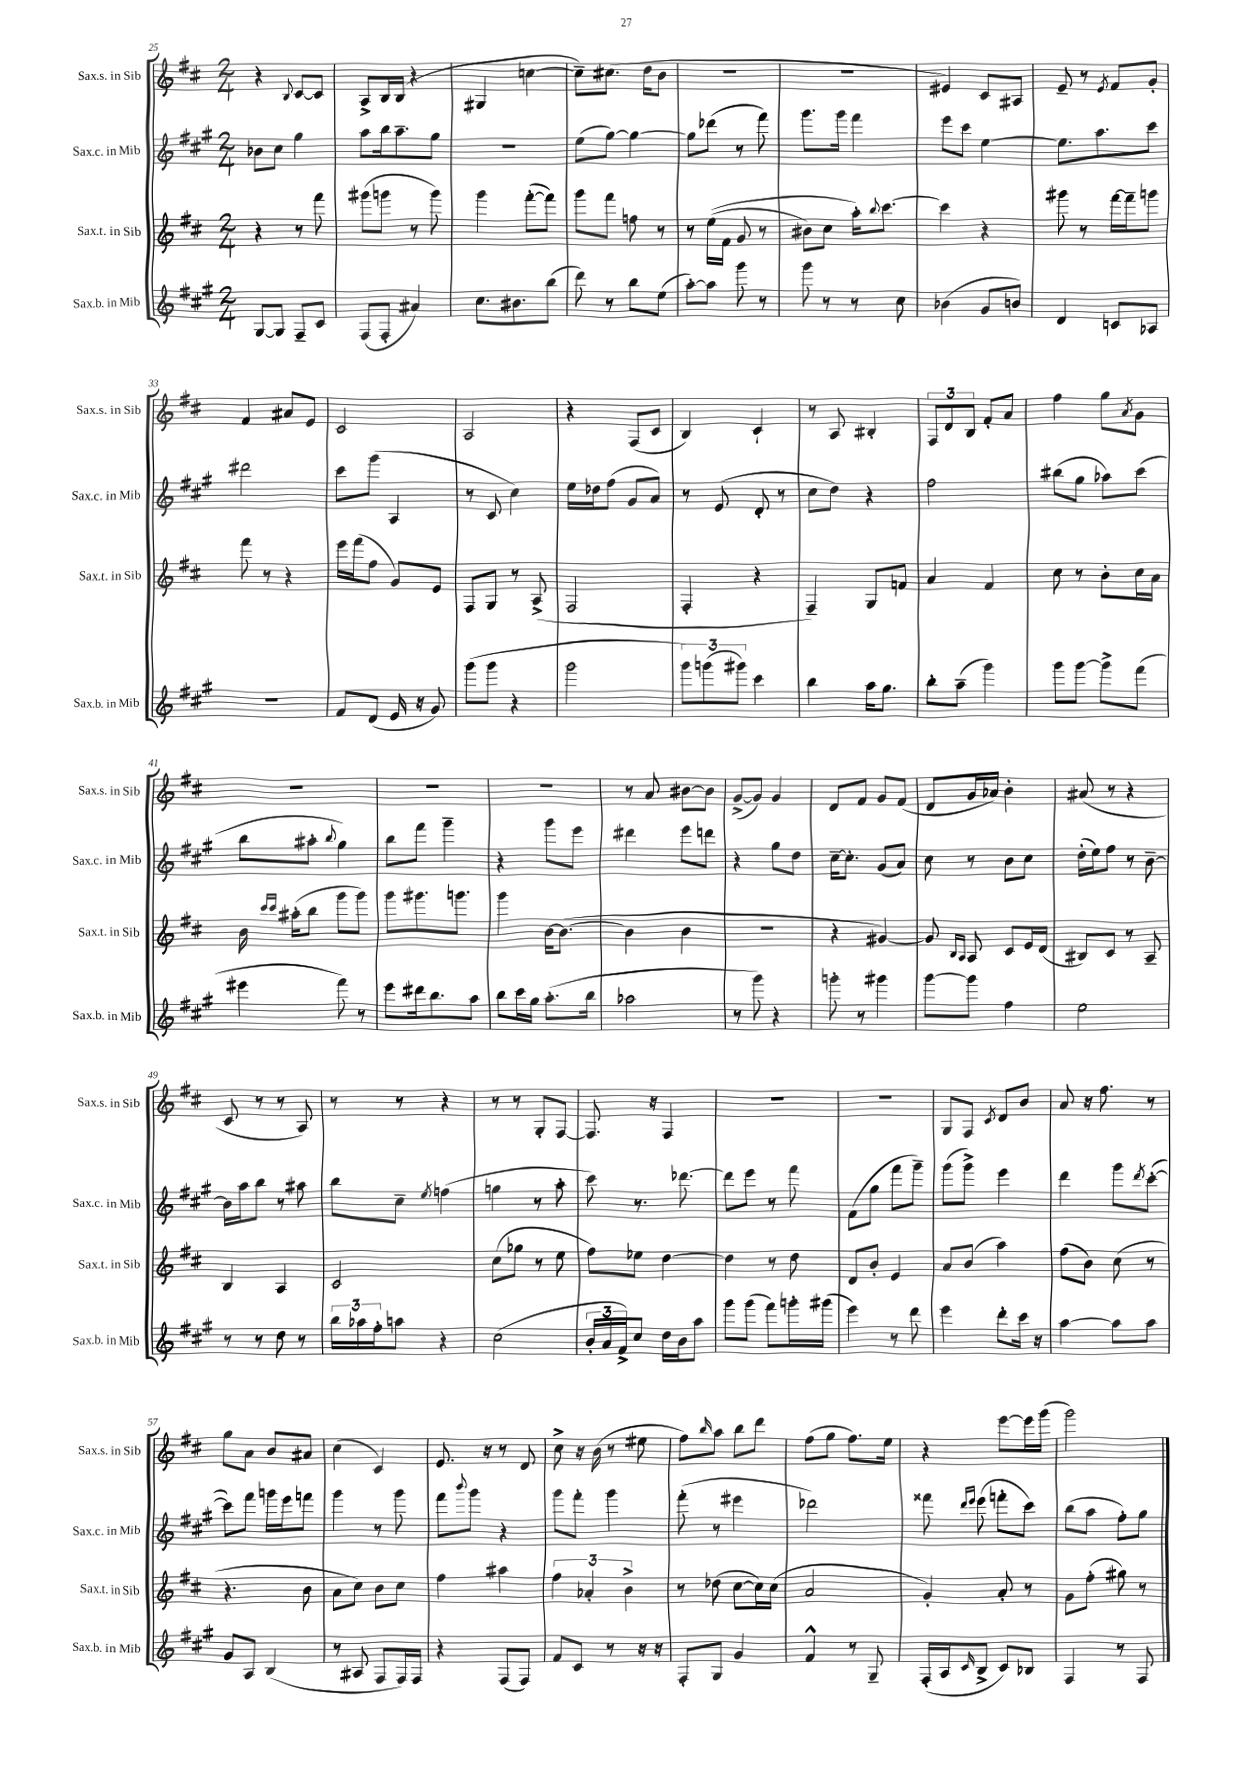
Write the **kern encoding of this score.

**kern	**kern	**kern	**kern
*staff4	*staff3	*staff2	*staff1
*clefG2	*clefG2	*clefG2	*clefG2
*k[f#c#g#]	*k[f#c#]	*k[f#c#g#]	*k[f#c#]
*M2/4	*M2/4	*M2/4	*M2/4
[8G#	4r	8b-	4r
8G#]	.	8cc#	.
.	.	.	8qqB
8F#~	8r	4gg#	[8c#
8c#	8fff#	.	8c#]
=	=	=	=
(8F#	(8ggg#	8aa	8A^
8F#'	8ggg	16bb	16B
.	.	8.aa~	(16B
4a#)	8r	.	4r
.	8ggg)	8gg#	.
=	=	=	=
8.cc#	4ggg	2r	4G#
8.b#	.	.	.
.	([8fff#'	.	[4cc
(8bb	8fff#])	.	.
=	=	=	=
8ddd)	8ggg	(8ee	8cc~])
8r	8fff#	[8gg#)	(8.cc#
8bb	8ff	4gg#_	.
.	.	.	16dd
(8ee	8r	.	8b
=	=	=	=
[8aa')	8r	8gg#]	2r
8aa]	&((16ee	(8ddd-	.
.	16f#	.	.
8ggg#	8g	8r	.
8r	8r	8fff#)	.
=	=	=	=
8ggg#	8b#)	8.ggg#	2r
8r	8cc#	.	.
.	.	16ggg#	.
8r	16aa'&)	4fff#	.
.	8qqbb	.	.
.	[8.ccc#	.	.
8cc#	.	.	.
=	=	=	=
(4b-	4ccc#]	8eee	4e#)
.	.	8ccc#	.
8g#	4r	[4ee	8c#
8b)	.	.	8A#
=	=	=	=
4d	8ggg#	8.ee]	8e~
.	8r	.	8r
.	.	8.aa	.
.	.	.	8qe
8c	[16fff#	.	8f#
.	16fff#~]	.	.
8A-	8ggg	8ccc#	8g'
=	=	=	=
2r	8fff#	2ddd#	4f#
.	8r	.	.
.	4r	.	8a#
.	.	.	8e
=	=	=	=
8f#	16eee	8ccc#	2c#
.	(16fff#	.	.
(8d	8ff#	(8ggg#	.
16e	8g)	4A	.
16r	.	.	.
8g#)	8e	.	.
=	=	=	=
(8ggg#	8F#	8r	2A
8ggg#	8G	8c#	.
4r	8r	4cc#)	.
.	(8A^	.	.
=	=	=	=
2ggg#	2F#	16ee	4r
.	.	16dd-	.
.	.	(8ff#	.
.	.	8g#	(8F#
.	.	8a)	8c#
=	=	=	=
12ggg#)	4F#'	8r	4B)
(12ggg	.	.	.
.	.	(8e	.
12ggg#)	.	.	.
4ccc#	4r	8d'	4c#`
.	.	8r	.
=	=	=	=
4bb	4F#~)	8cc#	8r
.	.	8dd)	8A
16aa	8G	4r	4B#'
8.gg#	.	.	.
.	8f	.	.
=	=	=	=
8bb'	4a	2ff#	12F#
.	.	.	12d
(8aa~	.	.	.
.	.	.	12B
4ggg#)	4f#	.	8f#'
.	.	.	8a
=	=	=	=
8ggg#	8cc#	(8bb#	4ff#
[8ggg#	8r	8gg#	.
8ggg#^]	8b'	8aa-)	8gg
.	.	.	8qa
(8fff#	16cc#	(8ccc#	8g
.	16a	.	.
=	=	=	=
4eee#	16b	8bb	2r
.	16qqccc#	.	.
.	16qqccc#	.	.
.	(16aa#'	.	.
.	8bb	8aa#'	.
.	.	8qqbb	.
8fff#)	8ggg	4gg#)	.
8r	8ggg)	.	.
=	=	=	=
8eee	8ggg	8bb	2r
16ddd#	8.ggg#	8fff#	.
8.bb	.	.	.
.	.	4ggg#~	.
.	8.ggg	.	.
8aa	.	.	.
=	=	=	=
8bb	4ggg	4r	2r
16ccc#	.	.	.
16gg#	.	.	.
(8.aa'	[16b	8ggg#	.
.	(8.b_	.	.
.	.	8eee	.
16bb	.	.	.
=	=	=	=
2aa-	4b]	4ddd#	8r
.	.	.	8a
.	4b	8eee	[8b#
.	.	8ddd	8b#]
=	=	=	=
8r	2r	4r	([8g^
8ggg#)	.	.	8g])
4r	.	8gg#	4g
.	.	8dd	.
=	=	=	=
8ggg'	4r	[16cc#~	8d
.	.	8.cc#']	.
8r	.	.	8f#
4ggg#	[4g#)	(8g#	8g
.	.	8a)	(8f#
=	=	=	=
[8ggg#	8g#]	8cc#	8d
.	16qqB	.	.
.	16qqA	.	.
8ggg#]	8A	8r	16g
.	.	.	16a-)
4ff#	8c#	8b	4b'
.	16e	8cc#	.
.	(16d	.	.
=	=	=	=
2ee	8B#)	(16dd'	(8a#
.	.	16ee)	.
.	8c#	8ff#	8r
.	8r	8r	4r
.	8A~	[8b~	.
=	=	=	=
8r	4B	16b]	8c#
.	.	16aa	.
8r	.	8bb	8r
8dd	4A	8r	8r
8r	.	8aa#	8A)
=	=	=	=
24bb	2c#	8bb	8r
24aa-	.	.	.
24ff#'	.	.	.
8aa	.	8cc#~	8r
.	.	8qee	.
4r	.	(4ff	4r
=	=	=	=
(2cc#	(8cc#	4gg	8r
.	8gg-	.	8r
.	8r	8r	8G'
.	8ee	8aa'	[8F#
=	=	=	=
24b'	8ff#)	8ccc#)	8.F#]
24a	.	.	.
24f#^)	.	.	.
8cc#	8ee-	8.r	.
.	.	.	16r
16dd	[4dd	.	4F#
16b	.	[8.ddd-	.
8aa	.	.	.
=	=	=	=
8ggg#	4dd]	8ddd-]	2r
(8ggg#	.	8eee	.
8fff#)	8r	8r	.
16ggg'	8dd	8fff#	.
(16ggg#	.	.	.
=	=	=	=
4eee)	8d	(8f#	2r
.	8b'	8gg#	.
8r	4e	8fff#	.
8ddd	.	8ggg#~)	.
=	=	=	=
4eee	8a	(8ggg#	8G
.	(8b	8ggg#^)	8F#
.	.	.	8qc#
8ddd'	4aa)	4eee	8d
16ccc#	.	.	8b
16r	.	.	.
=	=	=	=
[4aa	(8ff#	4ddd	8a
.	8b)	.	16r
.	.	.	8.ff#
8aa]	(8cc#	8ggg#	.
.	.	8qddd	.
8aa	8r	([8ccc#'	8r
=	=	=	=
8g#	4.r	8ccc#])	8gg
8A	.	8fff#	8a
(4B	.	16ggg	8b
.	.	16eee	.
.	8b	8fff	8a#
=	=	=	=
8r	8a	4ggg#	(4cc#
8A#	8cc#)	.	.
8F#	8b	8r	4c#)
16F#)	8cc#	8ggg#	.
16F#	.	.	.
=	=	=	=
4r	4ff#	8fff#	8.e
.	.	8qqbbb	.
.	.	8ggg#	.
.	.	.	16r
(8F#	4aa#	4r	8r
8F#)	.	.	8d
=	=	=	=
8f#	6ff#	8ggg#	8cc#^
8c#	.	8fff#'	16r
.	6a-'	.	.
.	.	.	(16b
8r	.	4ggg#	8r
.	6b^	.	.
16r	.	.	8ee#
16r	.	.	.
=	=	=	=
8F#'	8r	(8fff#'	8ff#)
.	.	.	16qqbb
8G#	(8dd-	8r	8aa
4g#	[8cc#	4eee#	8bb
.	16cc#])	.	8ddd
.	(16cc#	.	.
=	=	=	=
4f#^^	2a	2ddd-)	(8ff#
.	.	.	8gg
8r	.	.	8.ff#)
8G#~	.	.	.
.	.	.	16ee
=	=	=	=
(16F#'	4g')	8fff##	4r
16A	.	.	.
.	.	16qqddd	.
16qqc#	.	16qqeee	.
8B^	.	(8eee	.
8c#)	8a'	8fff'	[8eee
8B-	8r	8ccc#)	16eee]
.	.	.	(16ggg
=	=	=	=
4F#	8g	(8bb	2ggg)
.	(8ff#'	8aa	.
8r	8gg#)	8ff#')	.
8F#	8r	8gg#	.
==	==	==	==
*-	*-	*-	*-
